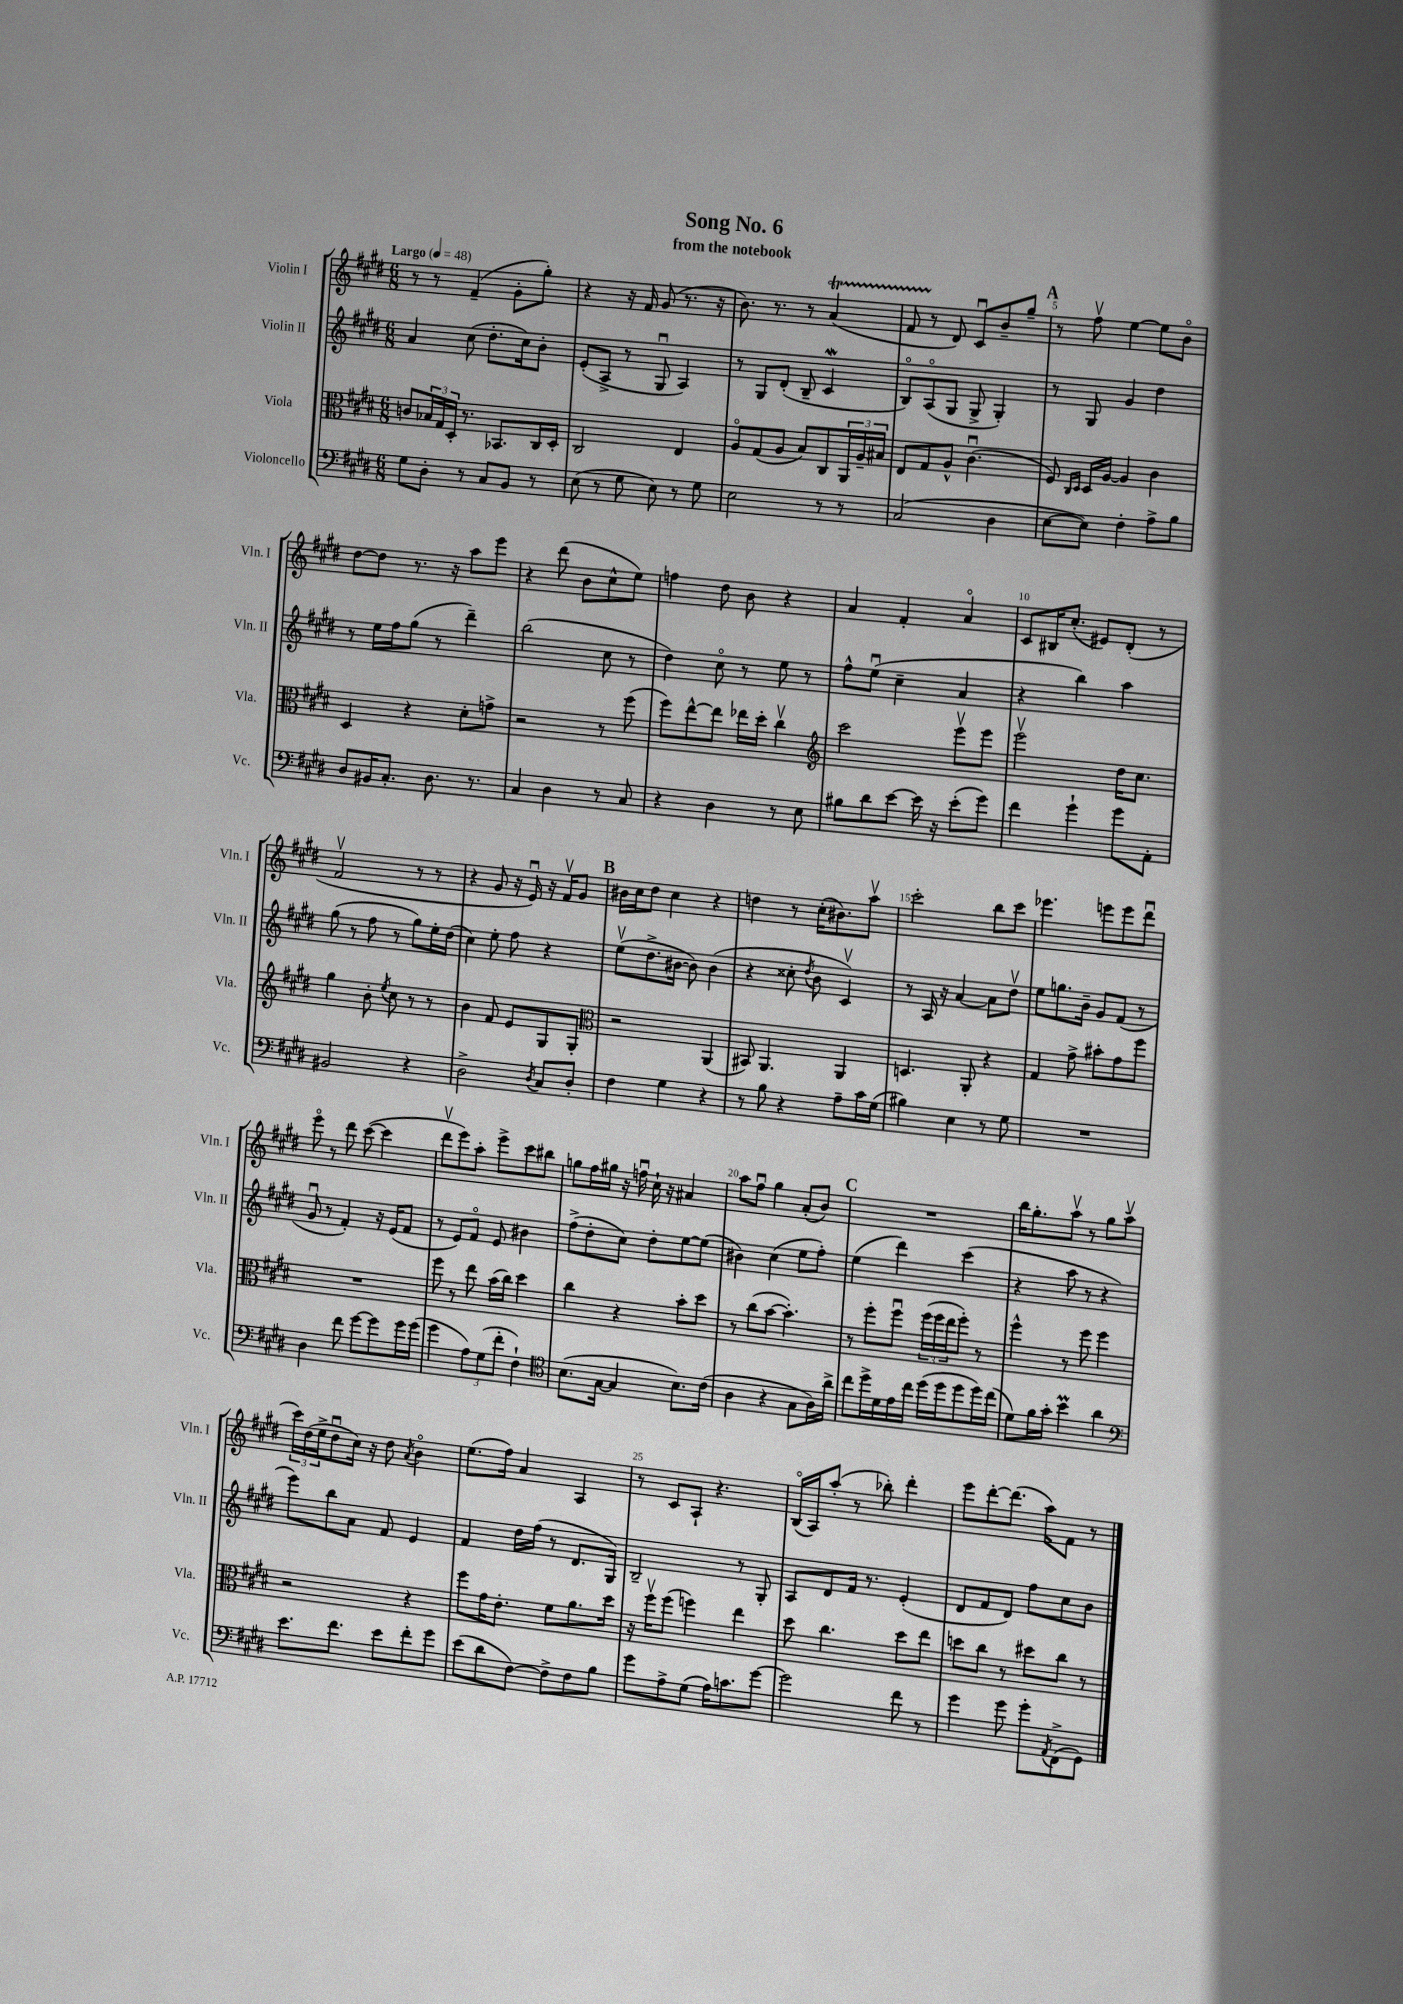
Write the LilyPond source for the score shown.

\header { title = "Song No. 6" subtitle = "from the notebook" }
<<
\new StaffGroup <<
\new Staff = "s0" \with { instrumentName = "Violin I" shortInstrumentName = "Vln. I" } {
    \clef treble \key e \major \numericTimeSignature \time 6/8 \tempo "Largo" 4 = 48
    r8 r8 fis'4--( gis'8-. gis''8-.) |
    r4 r16 fis'16 gis'8( r8. r16 |
    b'8.) r8. r8 a'4\startTrillSpan( |
    fis'8 r8\stopTrillSpan dis'8) cis'8\downbow b'8-- gis''8-- |
    \mark \markup { \bold "A" } r8 fis''8\upbow e''4~ e''8 b'8\flageolet |
    dis''8~ dis''8 r8. r16 a''8 e'''8 |
    r4 dis'''8( b'8 cis''8-^ e''8) |
    f''4 dis''8 b'8 r4 |
    a'4 fis'4-. a'4\flageolet |
    cis'8 bis16 cis''8.-.( eis'8) dis'8-.( r8 |
    fis'2\upbow r8 r8 |
    r4 gis'8 r16 e'16\downbow) r16 fis'16\upbow gis'8 |
    \mark \markup { \bold "B" } bis'16 cis''16 dis''8 cis''4 r4 |
    d''4 r8 cis''16-.( bis'8.) a''8\upbow |
    cis'''2-. b''8 cis'''8 |
    ees'''4. e'''8 e'''8 dis'''8\downbow |
    e'''8\flageolet r8 dis'''8 cis'''8~( cis'''4 |
    dis'''8\upbow e'''8) a''8-. e'''8-> cis'''8 bis''8 |
    g''8 fis''16 gis''16 r16 f''16\downbow cis''16-! r16 ais'4 |
    a''8 fis''8\downbow gis''4 a'8-.( b'8) |
    \mark \markup { \bold "C" } R2. |
    b''16 gis''8.-. a''8\upbow r8 gis''8 a''8\upbow( |
    \tuplet 3/2 { cis'''16) dis''16( e''16-> } dis''8\downbow cis''16) r16 dis''8 \acciaccatura { a'8 } b'4\flageolet |
    e''8.( fis''16) a'4 a4 |
    r8 cis'8 a8-! r4. |
    b16\flageolet( a16) a''8-.( r8 bes''8-.) dis'''4-. |
    e'''8 dis'''8~-. dis'''8.( a''16) fis'8 r8 \bar "|." |
}
\new Staff = "s1" \with { instrumentName = "Violin II" shortInstrumentName = "Vln. II" } {
    \clef treble \key e \major \numericTimeSignature \time 6/8
    a'4 cis''8( dis''8.-. cis''16) b'8-. |
    e'8-.( a8-> r8 gis8\downbow a4) |
    r8 gis8 dis'8-.( b8-- cis'4\mordent |
    b8\flageolet) a8\flageolet( gis8 gis8-> gis4-.) |
    \mark \markup { \bold "A" } r8 gis8 gis'4 dis''4 |
    r8 e''16 fis''16 gis''8( r8 dis'''4--) |
    b''2( cis''8 r8 |
    dis''4) cis''8\flageolet r8 e''8 r8 |
    fis''8-^ e''8\downbow( cis''4-- a'4 |
    r4 b''4) a''4 |
    gis''8( r8 fis''8 r8 gis''8) e''16-. dis''16( |
    cis''4) e''8-. fis''8 r4 |
    \mark \markup { \bold "B" } e''8\upbow( dis''8.-> bis'16~ bis'8) bis'4( |
    r4 cisis''8-. \acciaccatura { dis''8 } b'8 cis'4\upbow) |
    r8 a16 r16 a'4~ a'8 dis''8\upbow |
    e''8 g''8. b'16-- gis'8 fis'8( r8 |
    gis'8\downbow r8 fis'4-.) r16 e'16( fis'8 |
    r8 e'8) fis'8\flageolet e'8 bis'4 |
    fis''8->( dis''8-. cis''8) dis''8-. e''8~ e''8( |
    bis'4) cis''4( e''8 fis''8-.) |
    \mark \markup { \bold "C" } e''4( dis'''4) cis'''4( |
    r4 a''8 r8 r4 |
    e'''8) b''8 a'8 fis'8 e'4 |
    fis'4 dis''16 fis''16( r8 dis'8. gis16) |
    b2-- r8 gis8-. |
    a8 dis'8 fis'16 r8. e'4-.( |
    dis'8 fis'8 dis'8) fis''8 cis''8 b'8 \bar "|." |
}
\new Staff = "s2" \with { instrumentName = "Viola" shortInstrumentName = "Vla." } {
    \clef alto \key e \major \numericTimeSignature \time 6/8
    c'8 \tuplet 3/2 { bes16 gis16 dis16-. } r8. bes,8. cis16 dis16-. |
    cis2 e4 |
    a8\flageolet gis8( a8 b8) cis8 \tuplet 3/2 { a,16 a16-- bis16 } |
    e8 gis8 a8-^ cis'4.\downbow( |
    \mark \markup { \bold "A" } fis8) \grace { cis16 dis16 } dis16 a16~ a4 cis'4 |
    dis4 r4 dis'8-. g'8-> |
    r2 r8 fis''8( |
    fis''8) e''8~-^ e''8 ees''16 dis''16-. cis''4\upbow |
    \clef treble cis'''2 e'''8\upbow e'''8 |
    e'''2\upbow dis''16 cis''8. |
    gis''4 b'8-. \acciaccatura { e''8 } cis''8 r8 r8 |
    b'4 fis'8 e'8 gis8 gis8-. |
    \mark \markup { \bold "B" } \clef alto r2 a,4( |
    bis,8) a,4. a,4 |
    d4. a,8-. r4 |
    gis4 gis'8-> bis'8-. gis'8 fis''8 |
    R2. |
    fis''8 r8 e''8 b'16( cis''16) dis''4 |
    cis''4 r4 b'8-. dis''8 |
    r8 cis''8( b'8~ b'4.-.) |
    \mark \markup { \bold "C" } r8 fis''8-. fis''8\downbow \tuplet 3/2 { fis''16( fis''16 e''16 } fis''8-.) r8 |
    fis''4-^ r8 fis''8 fis''4 |
    r2 r4 |
    fis''8 gis'16 e'8.-. fis'8 a'8. dis''16 |
    r16 fis''16\upbow fis''8( f''4) e''4 |
    dis''8 cis''4. dis''8 e''8 |
    d''8 cis''8 r8 dis''8 cis''8 r8 \bar "|." |
}
\new Staff = "s3" \with { instrumentName = "Violoncello" shortInstrumentName = "Vc." } {
    \clef bass \key e \major \numericTimeSignature \time 6/8
    gis8 dis8-. r8 cis8 b,8 r8 |
    e8( r8 gis8 e8) r8 gis8 |
    e2 r8 r8 |
    cis2( dis4 |
    \mark \markup { \bold "A" } e8~ e8) fis4-. a8-> b8 |
    dis8 bis,16 cis8.-. dis8. r8. |
    cis4 dis4 r8 cis8 |
    r4 dis4 r8 e8 |
    bis8 dis'8 e'8~ e'16 r16 e'8-.( gis'8) |
    fis'4 gis'4-! gis'8 a,8-. |
    bis,2 r4 |
    dis2-> \acciaccatura { dis8 } cis8 dis8-. |
    \mark \markup { \bold "B" } fis4 gis4 r4 |
    r8 b8 r4 a8-- cis'16 gis16( |
    bis4) e4 r8 gis8 |
    R2. |
    dis4 fis'8 gis'8~ gis'8 gis'16 gis'16( |
    gis'4 \tuplet 3/2 { a8) gis8( fis'8-. } fis4-!) |
    \clef tenor b8.( gis16~ gis4 b8.) cis'16( |
    a4 r4 gis8 a16) a'16-> |
    \mark \markup { \bold "C" } cis''8 dis''16-> dis'16 e'16 cis''16 dis''16( dis''16 dis''8 dis''16) cis''16( |
    dis'8) fis'16 gis'16-. b'4\prall a'4 |
    \clef bass e'8. fis'8. e'8 fis'8-. gis'8 |
    e'8( dis'8 fis8~) fis8-> fis8 b8 |
    gis'8 a8-> gis8( a16) c'8. gis'8~ |
    gis'2 fis'8 r8 |
    gis'4 gis'8 gis'8-. \acciaccatura { a,8 } fis,8->( gis,8) \bar "|." |
}
>>
>>
\layout { \context { \Score \override BarNumber.break-visibility = ##(#f #t #t) barNumberVisibility = #(every-nth-bar-number-visible 5) } }
